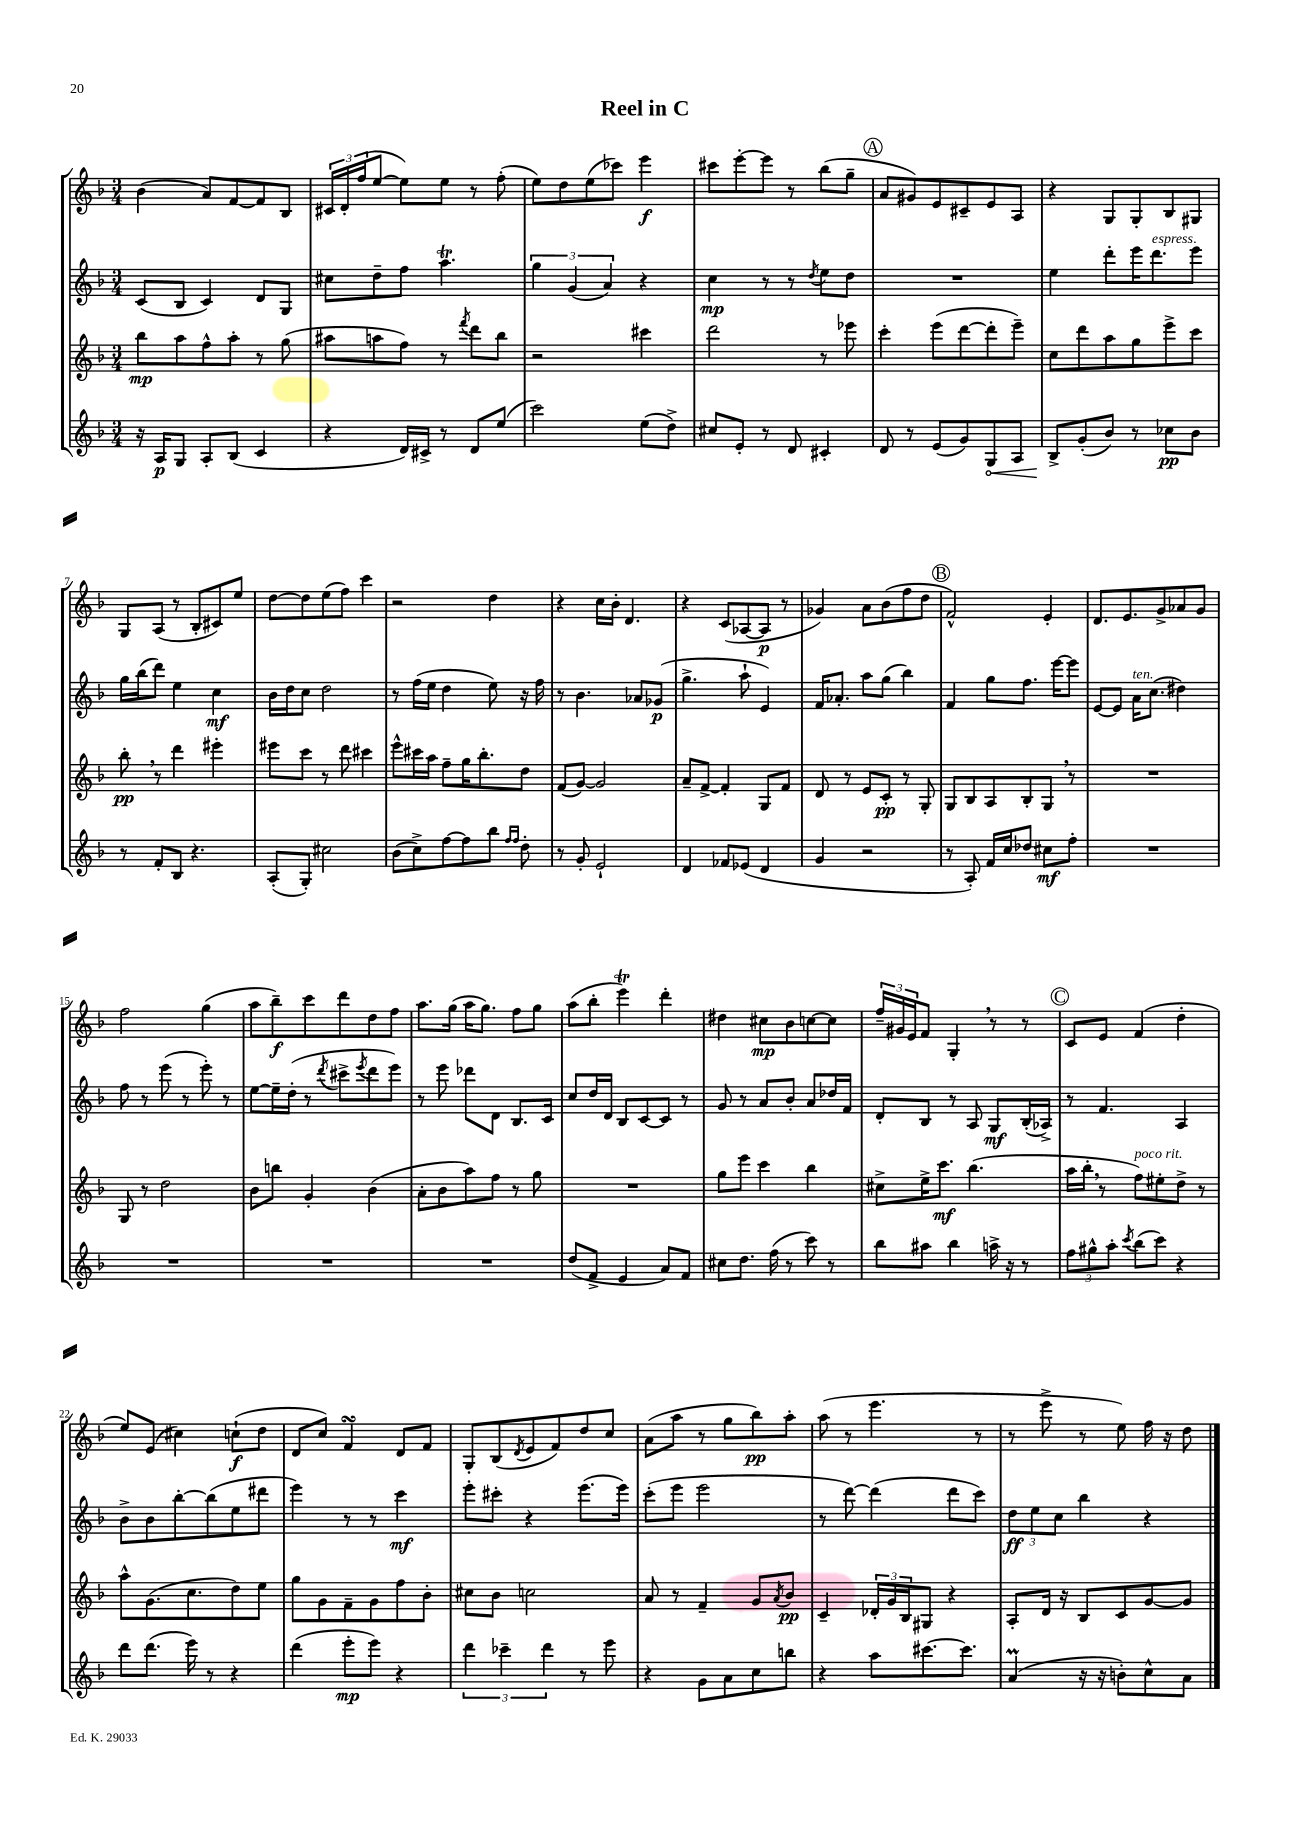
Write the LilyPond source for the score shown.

\header { title = "Reel in C" }
<<
\new StaffGroup <<
\new Staff = "s0" {
    \clef treble \key f \major \numericTimeSignature \time 3/4
    bes'4( a'8) f'8~ f'8 bes8 |
    \tuplet 3/2 { cis'16 d'16-. f''16( } e''8~ e''8) e''8 r8 f''8-.( |
    e''8) d''8 e''8( ces'''8) e'''4\f |
    cis'''8 e'''8~-. e'''8 r8 bes''8( g''8-- |
    \mark \markup { \circle "A" } a'8 gis'8) e'8 cis'8-- e'8 a8 |
    r4 g8 g8-. bes8 gis8 |
    g8 a8( r8 bes8-. cis'8) e''8 |
    d''8~ d''8 e''8( f''8) c'''4 |
    r2 d''4 |
    r4 c''16 bes'16-. d'4. |
    r4 c'8( aes8~ aes8\p r8 |
    ges'4) a'8 bes'8( f''8 d''8 |
    \mark \markup { \circle "B" } f'2-^) e'4-. |
    d'8. e'8. g'8-> aes'8 g'8 |
    f''2 g''4( |
    a''8 bes''8--\f) c'''8 d'''8 d''8 f''8 |
    a''8. g''16( a''16 g''8.) f''8 g''8 |
    a''8( bes''8-. e'''4\trill) d'''4-. |
    dis''4 cis''8\mp bes'8 c''8~ c''8 |
    \tuplet 3/2 { f''16-- gis'16 e'16 } f'8 g4-. \breathe r8 r8 |
    \mark \markup { \circle "C" } c'8 e'8 f'4( d''4-. |
    e''8) e'8( cis''4) c''8-!\f( d''8 |
    d'8 c''8) f'4\turn d'8 f'8 |
    g8-. bes8( \acciaccatura { d'8 } e'8 f'8) d''8 c''8 |
    a'8( a''8 r8 g''8 bes''8\pp) a''8-. |
    a''8( r8 e'''4. r8 |
    r8 e'''8-> r8 e''8) f''16 r16 d''8 \bar "|." |
}
\new Staff = "s1" {
    \clef treble \key f \major \numericTimeSignature \time 3/4
    c'8( bes8 c'4) d'8 g8 |
    cis''8 d''8-- f''8 a''4.\trill |
    \tuplet 3/2 { g''4 g'4( a'4) } r4 |
    c''4\mp r8 r8 \acciaccatura { d''8 } e''8 d''8 |
    \mark \markup { \circle "A" } R2. |
    e''4 d'''8-. e'''16 d'''8.^\markup { \italic "espress." } e'''8 |
    g''16 bes''16( d'''8) e''4 c''4\mf |
    bes'16 d''16 c''8 d''2 |
    r8 f''16( e''16 d''4 e''8) r16 f''16 |
    r8 bes'4. aes'8 ges'8\p( |
    g''4.-> a''8-! e'4) |
    f'16 aes'8.-. a''8 g''8( bes''4) |
    \mark \markup { \circle "B" } f'4 g''8 f''8. e'''16~ e'''8 |
    e'8~ e'8 a'16^\markup { \italic "ten." } c''8.( dis''4) |
    f''8 r8 e'''8( r8 e'''8-.) r8 |
    e''8~ e''16-- d''16-.( r8 \acciaccatura { d'''8 } cis'''8-> \acciaccatura { e'''8 } d'''8 e'''8) |
    r8 e'''8 des'''8 d'8 bes8. c'16 |
    c''8 d''16 d'16 bes8 c'8~ c'8 r8 |
    g'8 r8 a'8 bes'8-. a'8 des''16 f'16 |
    d'8-. bes8 r8 a8 g8\mf bes16-.( aes16->) |
    \mark \markup { \circle "C" } r8 f'4. a4 |
    bes'8-> bes'8 bes''8~-. bes''8( e''8 dis'''8 |
    e'''4) r8 r8 c'''4\mf |
    e'''8-. cis'''8-. r4 e'''8.( e'''16) |
    c'''8-.( e'''8 e'''2 |
    r8 d'''8~) d'''4( d'''8 c'''8) |
    \tuplet 3/2 { d''8\ff e''8 c''8 } bes''4 r4 \bar "|." |
}
\new Staff = "s2" {
    \clef treble \key f \major \numericTimeSignature \time 3/4
    bes''8\mp a''8 f''8-^ a''8-. r8 g''8( |
    ais''8 a''8 f''8) r8 \acciaccatura { f'''8 } d'''8 bes''8 |
    r2 cis'''4 |
    d'''2 r8 ees'''8 |
    \mark \markup { \circle "A" } c'''4-. e'''8( d'''8~ d'''8-. e'''8--) |
    c''8 d'''8 a''8 g''8 e'''8-> c'''8 |
    bes''8-.\pp \breathe r8 d'''4 eis'''4-. |
    eis'''8 c'''8 r8 d'''8 cis'''4 |
    e'''8-^ cis'''16 a''16 f''8-- g''16 bes''8.-. d''8 |
    f'8( g'8~) g'2 |
    a'8-- f'8~-> f'4-. g8 f'8 |
    d'8 r8 e'8 c'8-.\pp r8 g8-. |
    \mark \markup { \circle "B" } g8 bes8 a8 bes8-. g8 \breathe r8 |
    R2. |
    g8 r8 d''2 |
    bes'8 b''8 g'4-. bes'4( |
    a'8-. bes'8 a''8) f''8 r8 g''8 |
    R2. |
    g''8 e'''8 c'''4 bes''4 |
    cis''8-> e''16-> c'''8.\mf bes''4.( |
    \mark \markup { \circle "C" } a''16 bes''16-. \breathe r8 f''8^\markup { \italic "poco rit." }) eis''8-. d''8-> r8 |
    a''8-^ g'8.( c''8. d''8) e''8 |
    g''8 g'8 f'8-- g'8 f''8 bes'8-. |
    cis''8 bes'8 c''2 |
    a'8 r8 f'4-- g'8 \acciaccatura { a'8 } bes'8\pp |
    c'4-- \tuplet 3/2 { des'16-. g'16 bes16 } gis8 r4 |
    a8-. d'16 r16 bes8 c'8 g'8~ g'8 \bar "|." |
}
\new Staff = "s3" {
    \clef treble \key f \major \numericTimeSignature \time 3/4
    r16 a16\p g8 a8-. bes8( c'4 |
    r4 d'16) cis'16-> r8 d'8 e''8( |
    c'''2) e''8( d''8->) |
    cis''8 e'8-. r8 d'8 cis'4-. |
    \mark \markup { \circle "A" } d'8 r8 e'8( g'8) \once \override Hairpin.circled-tip = ##t g8\< a8 |
    bes8->\! g'8-.( bes'8) r8 ces''8\pp bes'8 |
    r8 f'8-. bes8 r4. |
    a8-.( g8-.) cis''2 |
    bes'8( c''8->) f''8~ f''8 bes''8 \grace { f''16 f''16 } d''8-. |
    r8 g'8-. e'2-! |
    d'4 fes'8 ees'8( d'4 |
    g'4 r2 |
    \mark \markup { \circle "B" } r8 a8-.) f'16 c''16 des''8 cis''8\mf f''8-. |
    R2. |
    R2. |
    R2. |
    R2. |
    d''8( f'8-> e'4 a'8) f'8 |
    cis''8 d''8. f''16( r8 c'''8) r8 |
    bes''8 ais''8 bes''4 a''16-> r16 r8 |
    \mark \markup { \circle "C" } \tuplet 3/2 { f''8 gis''8-^ a''8-. } \acciaccatura { c'''8 } bes''8( c'''8) r4 |
    d'''8 d'''8.( e'''16) r8 r4 |
    d'''4( e'''8-.\mp e'''8) r4 |
    \tuplet 3/2 { d'''4 ces'''4-- d'''4 } r8 e'''8 |
    r4 g'8 a'8 c''8 b''8 |
    r4 a''8 cis'''8.~ cis'''8. |
    a'4\prall( r16 r16 b'8-.) c''8-^ a'8 \bar "|." |
}
>>
>>
